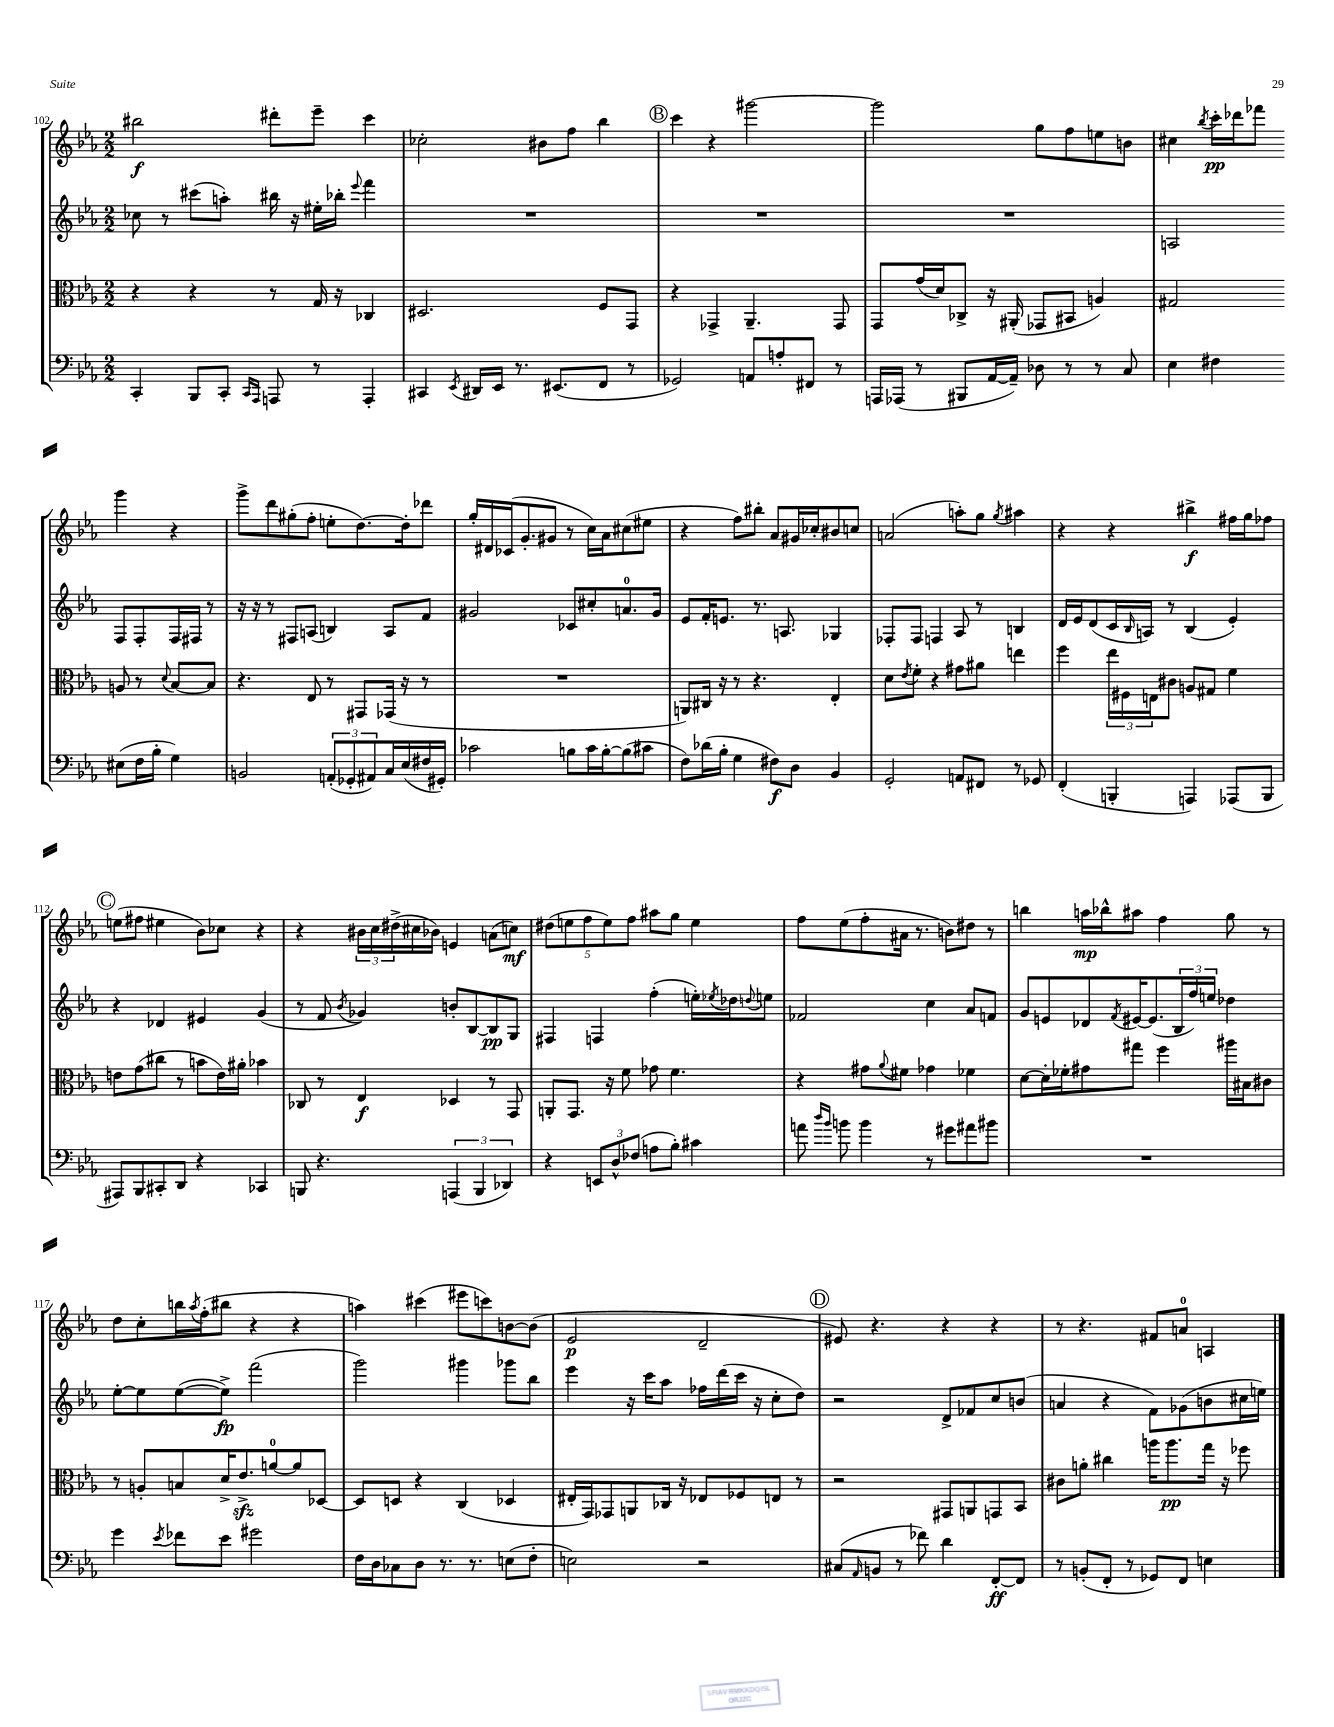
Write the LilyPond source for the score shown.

<<
\new StaffGroup <<
\new Staff = "s0" {
    \clef treble \key ees \major \numericTimeSignature \time 2/2
    bis''2\f dis'''8-. ees'''8-- c'''4 |
    ces''2-. bis'8 f''8 bes''4 |
    \mark \markup { \circle "B" } c'''4 r4 gis'''2~ |
    gis'''2 g''8 f''8 e''8 b'8 |
    cis''4 \acciaccatura { bes''8 } c'''16-.\pp des'''16 fes'''8 g'''4 r4 |
    g'''8-> d'''8 gis''8-.( f''8-. e''8-. d''8.~) d''16-. des'''8 |
    g''16-. dis'16 ces'16( g'8.-. gis'8 r8 c''16) aes'16 cis''8( eis''8 |
    r4 f''8) bis''8-. aes'8 gis'16 ces''16-. bis'8 c''8 |
    a'2( a''8-.) g''8 \acciaccatura { g''8 } ais''4 |
    r4 r4 bis''4->\f fis''16 g''16 fes''8 |
    \mark \markup { \circle "C" } e''8( fis''8 eis''4 bes'8) ces''8 r4 |
    r4 \tuplet 3/2 { bis'16 c''16 dis''16->( } cis''16 bes'16) e'4 a'8( c''8\mf) |
    \tuplet 5/4 { dis''8( e''8 f''8 e''8) f''8 } ais''8 g''8 e''4 |
    f''8 ees''8( f''8-. ais'16 r8. b'8) dis''8 r8 |
    b''4 a''16\mp bes''16-^ ais''8 f''4 g''8 r8 |
    d''8 c''8-. b''16 \acciaccatura { aes''8 } f''16-.( bis''8 r4 r4 |
    a''4) cis'''4( eis'''8 c'''8) b'8~ b'8( |
    ees'2\p d'2-- |
    \mark \markup { \circle "D" } eis'8) r4. r4 r4 |
    r8 r4. fis'8 a'8-0 a4 \bar "|." |
}
\new Staff = "s1" {
    \clef treble \key ees \major \numericTimeSignature \time 2/2
    ces''8 r8 cis'''8( a''8-.) bis''16 r16 eis''16-. bes''16-. \appoggiatura { ees'''8 } f'''4 |
    R1 |
    \mark \markup { \circle "B" } R1 |
    R1 |
    a2 f8 f8-. f16 fis16 r8 |
    r16 r16 r8 fis8 a8( b4) a8 f'8 |
    gis'2 ces'8 cis''8-. a'8.-0 gis'16 |
    ees'8 f'16-. e'8. r8. a8. ges4 |
    fes8-. fes8 f4 aes8 r8 b4 |
    d'16 ees'16 d'8( c'16 \grace { bes16 } a16) r8 bes4( ees'4-.) |
    \mark \markup { \circle "C" } r4 des'4 eis'4 g'4( |
    r8 f'8 \acciaccatura { bes'8 } ges'4) b'8-. bes8~ bes8\pp g8 |
    fis4 f4 f''4-.( e''16-.) \acciaccatura { ees''8 } des''16 \appoggiatura { d''8 } e''8 |
    fes'2 c''4 aes'8 f'8 |
    g'8 e'8 des'8 \acciaccatura { f'8 } eis'16~ eis'8.( \tuplet 3/2 { bes16 f''16) e''16 } des''4 |
    ees''8~-. ees''8 ees''8~( ees''8->\fp) f'''2( |
    g'''2) gis'''4 ges'''8 bes''8 |
    ees'''4 r16 c'''16 aes''8 fes''16 d'''16( c'''16 r16 c''8-. d''8) |
    \mark \markup { \circle "D" } r2 d'8-> fes'8 c''8 b'8( |
    a'4 r4 f'8) ges'8( b'8 cis''16 e''16) \bar "|." |
}
\new Staff = "s2" {
    \clef alto \key ees \major \numericTimeSignature \time 2/2
    r4 r4 r8 g16 r16 ces4 |
    dis2. f8 g,8 |
    \mark \markup { \circle "B" } r4 ges,4-> aes,4.-- ges,8 |
    g,8 g'16( d'16) ces8-> r16 ais,16-.( ges,8 bis,8 a4) |
    gis2 a8 r8 \appoggiatura { d'8 } bes8~ bes8 |
    r4. ees8 r8 gis,8 ges,16( r16 r8 |
    R1 |
    a,8) cis16 r16 r8 r4. ees4-. |
    d'8 \acciaccatura { ees'8 } f'8-. r4 gis'8 ais'8 e''4 |
    f''4 \tuplet 3/2 { ees''16 fis16 e16 } cis'8 a8 gis8 f'4 |
    \mark \markup { \circle "C" } e'8 g'8( cis''8 r8 b'8 e'16) ais'16-. bes'4 |
    ces8 r8 ees4\f des4 r8 g,8 |
    a,8-. g,8. r16 f'8 ges'8 f'4. |
    r4 gis'8 \appoggiatura { aes'8 } fis'8 ges'4 fes'4 |
    d'8~ d'16-. fes'16-. gis'8 gis''8 f''4 ais''16 bis16 cis'8 |
    r8 a8-. b8 d'16-> ees'8.->\sfz a'8-0~ a'8 des8~ |
    des8 d8 r4 c4( des4 |
    eis16-. g,16) ges,8 a,8 ces16 r16 ees8 fes8 e8 r8 |
    \mark \markup { \circle "D" } r2 gis,8 a,8 g,8 bes,8 |
    cis'8 a'8-. cis''4 a''16 a''8.\pp g''16 r16 fes''8 \bar "|." |
}
\new Staff = "s3" {
    \clef bass \key ees \major \numericTimeSignature \time 2/2
    c,4-. bes,,8 c,8-. \grace { c,16 aes,,16 } a,,8 r8 a,,4-. |
    cis,4 \acciaccatura { ees,8 } dis,16 ees,16 r8. eis,8.( f,8 r8 |
    \mark \markup { \circle "B" } ges,2) a,8 a8-. fis,8 r8 |
    a,,16 aes,,16( r8 bis,,8 aes,16~ aes,16--) des8 r8 r8 c8 |
    ees4 fis4 eis8( fis16 bes16-. g4) |
    b,2 \tuplet 3/2 { a,8-.( ges,8-. ais,8) } c16 ees16( fis16 gis,16-.) |
    ces'2 b8 ces'16 b16~-. b8( cis'8 |
    f8) des'16( bes16-. g4 fis8\f) d8 bes,4 |
    g,2-. a,8 fis,8 r8 ges,8 |
    f,4-.( b,,4-. a,,4) aes,,8( b,,8 |
    \mark \markup { \circle "C" } ais,,8) bes,,8 cis,8-. d,8 r4 ces,4 |
    b,,8 r4. \tuplet 3/2 { a,,4( b,,4 des,4) } |
    r4 \tuplet 3/2 { e,8 d8-^ fes8( } a8 bes8-.) cis'4 |
    a'8 \grace { d''16 bes'16 } b'8 b'4 r8 gis'8 ais'8 bis'8 |
    R1 |
    g'4 \acciaccatura { ees'8 } fes'8 ees'8 gis'2 |
    f16 d16 ces8 d8 r8. r8. e8( f8-. |
    e2) r2 |
    \mark \markup { \circle "D" } cis8( \grace { aes,16 } b,8 r8 fes'8) d'4 f,8~-.\ff f,8 |
    r8 b,8-.( f,8-. r8 ges,8) f,8 e4 \bar "|." |
}
>>
>>
\layout { \context { \Score currentBarNumber = #102 } }
